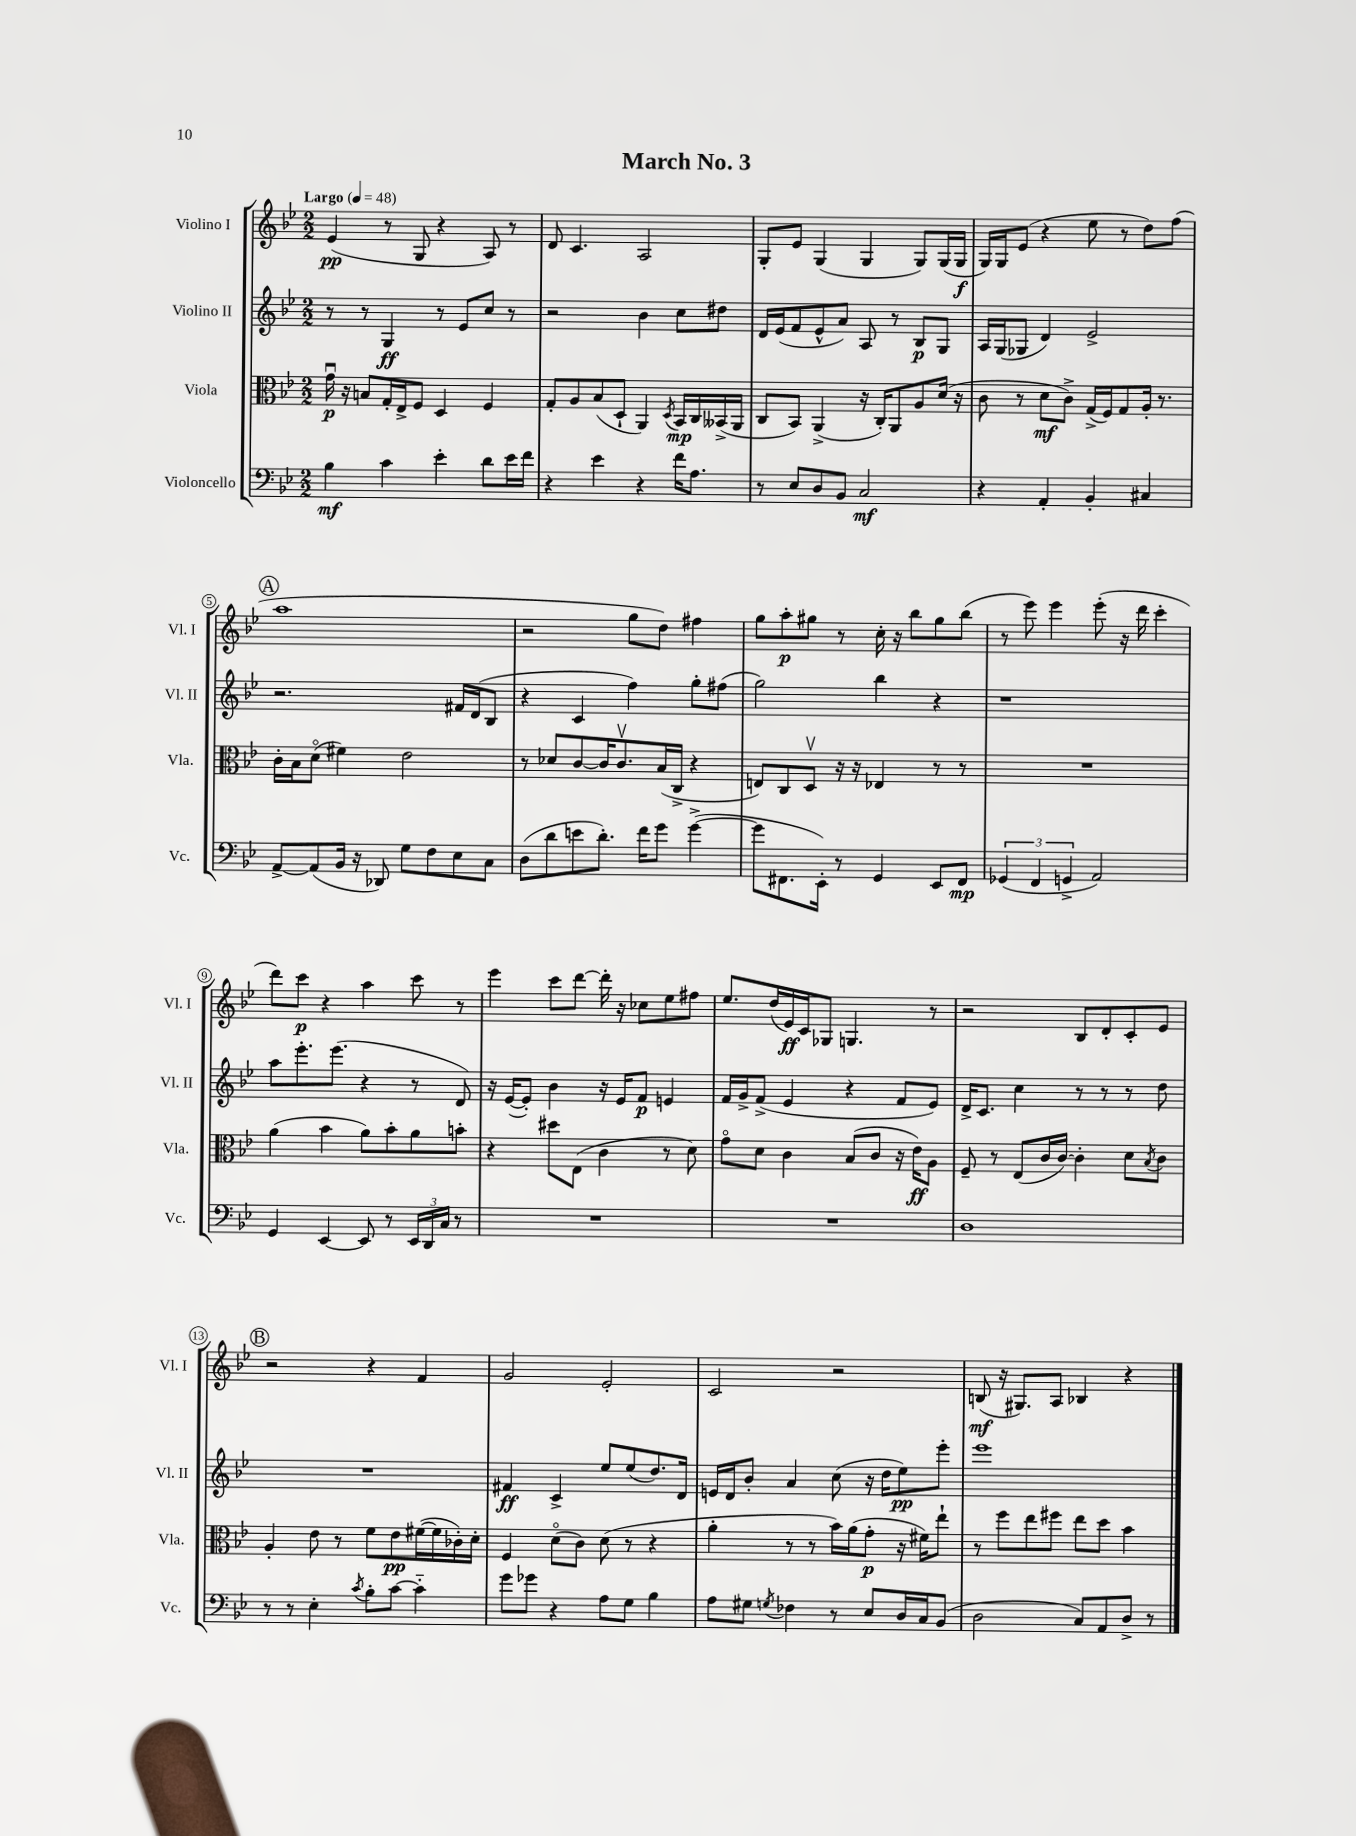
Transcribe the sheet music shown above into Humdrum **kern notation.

**kern	**dynam	**kern	**dynam	**kern	**dynam	**kern	**dynam
*part4	*part4	*part3	*part3	*part2	*part2	*part1	*part1
*staff4	*staff4	*staff3	*staff3	*staff2	*staff2	*staff1	*staff1
*I"Violoncello	*	*I"Viola	*	*I"Violino II	*	*I"Violino I	*
*I'Vc.	*	*I'Vla.	*	*I'Vl. II	*	*I'Vl. I	*
*clefF4	*	*clefC3	*	*clefG2	*	*clefG2	*
*k[b-e-]	*	*k[b-e-]	*	*k[b-e-]	*	*k[b-e-]	*
*M2/2	*	*M2/2	*	*M2/2	*	*M2/2	*
*MM48	*	*MM48	*	*MM48	*	*MM48	*
=1	=1	=1	=1	=1	=1	=1	=1
!	!	!	!	!	!	!LO:TX:a:B:t=Largo	!
4B-\	mf	16gu\	p	8r	.	(4e-/	pp
.	.	16r	.	.	.	.	.
.	.	8Bn/L	.	8r	.	.	.
4c\	.	16G'/L	.	4G/	ff	8r	.
.	.	16E-^/J	.	.	.	.	.
.	.	8F/J	.	.	.	8G/	.
4e-'\	.	4D/	.	8r	.	4r	.
.	.	.	.	8e-/L	.	.	.
8d\L	.	4F/	.	8cc/J	.	8A/)	.
16e-\L	.	.	.	8r	.	8r	.
16f\JJ	.	.	.	.	.	.	.
=2	=2	=2	=2	=2	=2	=2	=2
4r	.	8G'/L	.	2r	.	8d/	.
.	.	8A/	.	.	.	4.c/	.
4e-\	.	(8B-/	.	.	.	.	.
.	.	8D`/J	.	.	.	.	.
4r	.	4AA/)	.	4b-\	.	2A/	.
.	.	8qD/	.	.	.	.	.
16f\KL	.	16BB-/LL	mp	8cc\L	.	.	.
8.A\J	.	16C/	.	.	.	.	.
.	.	(16BB--X^/	.	8dd#X\J	.	.	.
.	.	16AA/JJ	.	.	.	.	.
=3	=3	=3	=3	=3	=3	=3	=3
8r	.	8C/L	.	16d/LL	.	8G'/L	.
.	.	.	.	(16e-/J	.	.	.
8E-/L	.	8BB-/J)	.	8f/	.	8e-/J	.
8D/	.	(4AA^/	.	8e-^^/	.	(4G/	.
8BB-/J	.	.	.	8a/J)	.	.	.
2C/	mf	16r	.	8A/	.	4G/	.
.	.	16C'/KL)	.	.	.	.	.
.	.	8AA/	.	8r	.	.	.
.	.	8A/	.	8B-/L	p	8G/L)	.
.	.	(16d/Jk	.	8G/J	.	(16G/L	.
.	.	16r	.	.	.	16G/JJ	f
=4	=4	=4	=4	=4	=4	=4	=4
4r	.	8c\	.	16A/LL	.	16G/LL)	.
.	.	.	.	(16G/J	.	16G/J	.
.	.	8r	.	8G-X/J	.	(8e-/J	.
4AA'/	.	8d\L	mf	4d/)	.	4r	.
.	.	8c^\J)	.	.	.	.	.
4BB-'/	.	(16G^/LL	.	2e-^/	.	8ee-\	.
.	.	16F/J)	.	.	.	.	.
.	.	8G/	.	.	.	8r	.
4C#X/	.	16A'/Jk	.	.	.	8dd\L)	.
.	.	8.r	.	.	.	.	.
.	.	.	.	.	.	(8ff\J	.
!!LO:LB:g=z
!!LO:REH:place=s1:t=A
=5	=5	=5	=5	=5	=5	=5	=5
[8AA^/L	.	16c'\LL	.	2.r	.	1aa	.
.	.	16B-\J	.	.	.	.	.
(8AA/]	.	(8d\J	.	.	.	.	.
16BB-/Jk	.	4f#X\)	.	.	.	.	.
16r	.	.	.	.	.	.	.
8DD-X/)	.	.	.	.	.	.	.
8G\L	.	2e-\	.	.	.	.	.
8F\	.	.	.	.	.	.	.
8E-\	.	.	.	16f#X/LL	.	.	.
.	.	.	.	(16d/J	.	.	.
8C\J	.	.	.	8B-/J	.	.	.
=6	=6	=6	=6	=6	=6	=6	=6
(8D\L	.	8r	.	4r	.	2r	.
8d\	.	8d-X/L	.	.	.	.	.
8en\	.	[8c/	.	4c/	.	.	.
8.d'\J)	.	16c/K]	.	.	.	.	.
.	.	8.cv/	.	.	.	.	.
.	.	.	.	4ff\)	.	8gg\L	.
16f\KL	.	.	.	.	.	.	.
8g\J	.	(16B-/L	.	.	.	8dd\J)	.
.	.	16C^/JJ	.	.	.	.	.
([4g^\	.	4r	.	8gg'\L	.	4ff#X\	.
.	.	.	.	(8ff#X\J	.	.	.
=7	=7	=7	=7	=7	=7	=7	=7
8g\L]	.	8En/L)	.	2gg\)	.	8gg\L	.
8.FF#X\	.	8C/	.	.	.	8aa'\	p
.	.	8Dv/J	.	.	.	8gg#X\J	.
16EE-'\Jk)	.	.	.	.	.	.	.
8r	.	16r	.	.	.	8r	.
.	.	16r	.	.	.	.	.
4GG/	.	4E-X/	.	4bb-\	.	16cc'\	.
.	.	.	.	.	.	16r	.
.	.	.	.	.	.	8bb-\L	.
8EE-/L	.	8r	.	4r	.	8gg#\	.
8FF#/J	mp	8r	.	.	.	(8bb-\J	.
=8	=8	=8	=8	=8	=8	=8	=8
(6GG-X/	.	1r	.	1r	.	8r	.
.	.	.	.	.	.	8eee-\)	.
6FF/	.	.	.	.	.	.	.
.	.	.	.	.	.	4eee-\	.
6GGn^/	.	.	.	.	.	.	.
2AA/)	.	.	.	.	.	(8eee-'\	.
.	.	.	.	.	.	16r	.
.	.	.	.	.	.	16ddd\	.
.	.	.	.	.	.	4ccc'\	.
!!LO:LB:g=z
=9	=9	=9	=9	=9	=9	=9	=9
4GG/	.	(4a\	.	8aa\L	.	8ddd\L)	.
.	.	.	.	8.eee-'\	.	8ccc\J	p
[4EE-/	.	4b-\	.	.	.	4r	.
.	.	.	.	(8.eee-\J	.	.	.
8EE-/]	.	8a\L)	.	4r	.	4aa\	.
8r	.	8b-'\	.	.	.	.	.
24EE-/LL	.	8a\	.	8r	.	8ccc\	.
24DD/	.	.	.	.	.	.	.
24C/JJ	.	.	.	.	.	.	.
8r	.	8bn'\J	.	8d/)	.	8r	.
=10	=10	=10	=10	=10	=10	=10	=10
1r	.	4r	.	16r	.	4eee-\	.
.	.	.	.	([16e-/KL	.	.	.
.	.	.	.	8e-'/J])	.	.	.
.	.	8dd#X\L	.	4b-\	.	8ccc\L	.
.	.	(8E-\J	.	.	.	[8ddd\J	.
.	.	4c\	.	16r	.	16ddd'\]	.
.	.	.	.	16e-/KL	.	16r	.
.	.	.	.	8f/J	p	8cc-X\L	.
.	.	8r	.	4en/	.	8ee-\	.
.	.	8d\)	.	.	.	8ff#X\J	.
=11	=11	=11	=11	=11	=11	=11	=11
1r	.	8g\L	.	16f/LL	.	8.ee-/L	.
.	.	.	.	16g^/J	.	.	.
.	.	8d\J	.	(8f^/J	.	.	.
.	.	.	.	.	.	(16dd/L	.
.	.	4c\	.	4e-/	.	16e-/)	ff
.	.	.	.	.	.	16c/J	.
.	.	.	.	.	.	8G-X/J	.
.	.	(8B-/L	.	4r	.	4.Gn/	.
.	.	8c/J	.	.	.	.	.
.	.	16r	.	8f/L	.	.	.
.	.	16e-\KL)	ff	.	.	.	.
.	.	8A\J	.	8e-/J)	.	8r	.
=12	=12	=12	=12	=12	=12	=12	=12
1D	.	8F~/	.	16d^/KL	.	2r	.
.	.	.	.	8.c/J	.	.	.
.	.	8r	.	.	.	.	.
.	.	(8E-/L	.	4cc\	.	.	.
.	.	16c/L	.	.	.	.	.
.	.	[16c/JJ)	.	.	.	.	.
.	.	4c'\]	.	8r	.	8B-/L	.
.	.	.	.	8r	.	8d'/	.
.	.	8d\L	.	8r	.	8c'/	.
.	.	8qB-/	.	.	.	.	.
.	.	8c\J	.	8dd\	.	8e-/J	.
!!LO:LB:g=z
!!LO:REH:place=s1:t=B
=13	=13	=13	=13	=13	=13	=13	=13
8r	.	4A'/	.	1r	.	2r	.
8r	.	.	.	.	.	.	.
4E-'\	.	8e-\	.	.	.	.	.
.	.	8r	.	.	.	.	.
8qc/	.	.	.	.	.	.	.
8B-'\L	.	8f\L	.	.	.	4r	.
[8c\J	.	8e-\	pp	.	.	.	.
4c\]	.	([16f#X\L	.	.	.	4f/	.
.	.	16f#\]	.	.	.	.	.
.	.	16c-X'\)	.	.	.	.	.
.	.	16d'\JJ	.	.	.	.	.
=14	=14	=14	=14	=14	=14	=14	=14
8g\L	.	4F/	.	4f#X/	ff	2g/	.
8g-X\J	.	.	.	.	.	.	.
4r	.	(8d\L	.	4c^/	.	.	.
.	.	8c\J)	.	.	.	.	.
8A\L	.	(8d\	.	8ee-/L	.	2e-'/	.
8G\J	.	8r	.	(8ee-/	.	.	.
4B-\	.	4r	.	8.dd/)	.	.	.
.	.	.	.	16d/Jk	.	.	.
=15	=15	=15	=15	=15	=15	=15	=15
8A\L	.	4a'\	.	16en/LL	.	2c/	.
.	.	.	.	16d/J	.	.	.
8G#X\J	.	.	.	8b-'/J	.	.	.
8qGn/	.	.	.	.	.	.	.
4F-X\	.	8r	.	4a/	.	.	.
.	.	8r	.	.	.	.	.
8r	.	16b-\LL)	.	(8cc\	.	2r	.
.	.	(16a\J	.	.	.	.	.
8E-/L	.	8g'\J	p	16r	.	.	.
.	.	.	.	16dd\KL	.	.	.
16D/L	.	16r	.	8ee-\)	pp	.	.
16C/J	.	16f#X\KL)	.	.	.	.	.
(8BB-/J	.	8ee-`\J	.	8eee-'\J	.	.	.
=16	=16	=16	=16	=16	=16	=16	=16
2D\	.	8r	.	1eee-	.	(8Bn/	mf
.	.	8ff\L	.	.	.	16r	.
.	.	.	.	.	.	8.G#X/L)	.
.	.	8ee-\	.	.	.	.	.
.	.	8ff#X\J	.	.	.	8A/J	.
8C/L)	.	8ee-\L	.	.	.	4B-X/	.
8AA/	.	8dd\J	.	.	.	.	.
8D^/J	.	4b-\	.	.	.	4r	.
8r	.	.	.	.	.	.	.
==	==	==	==	==	==	==	==
*-	*-	*-	*-	*-	*-	*-	*-
